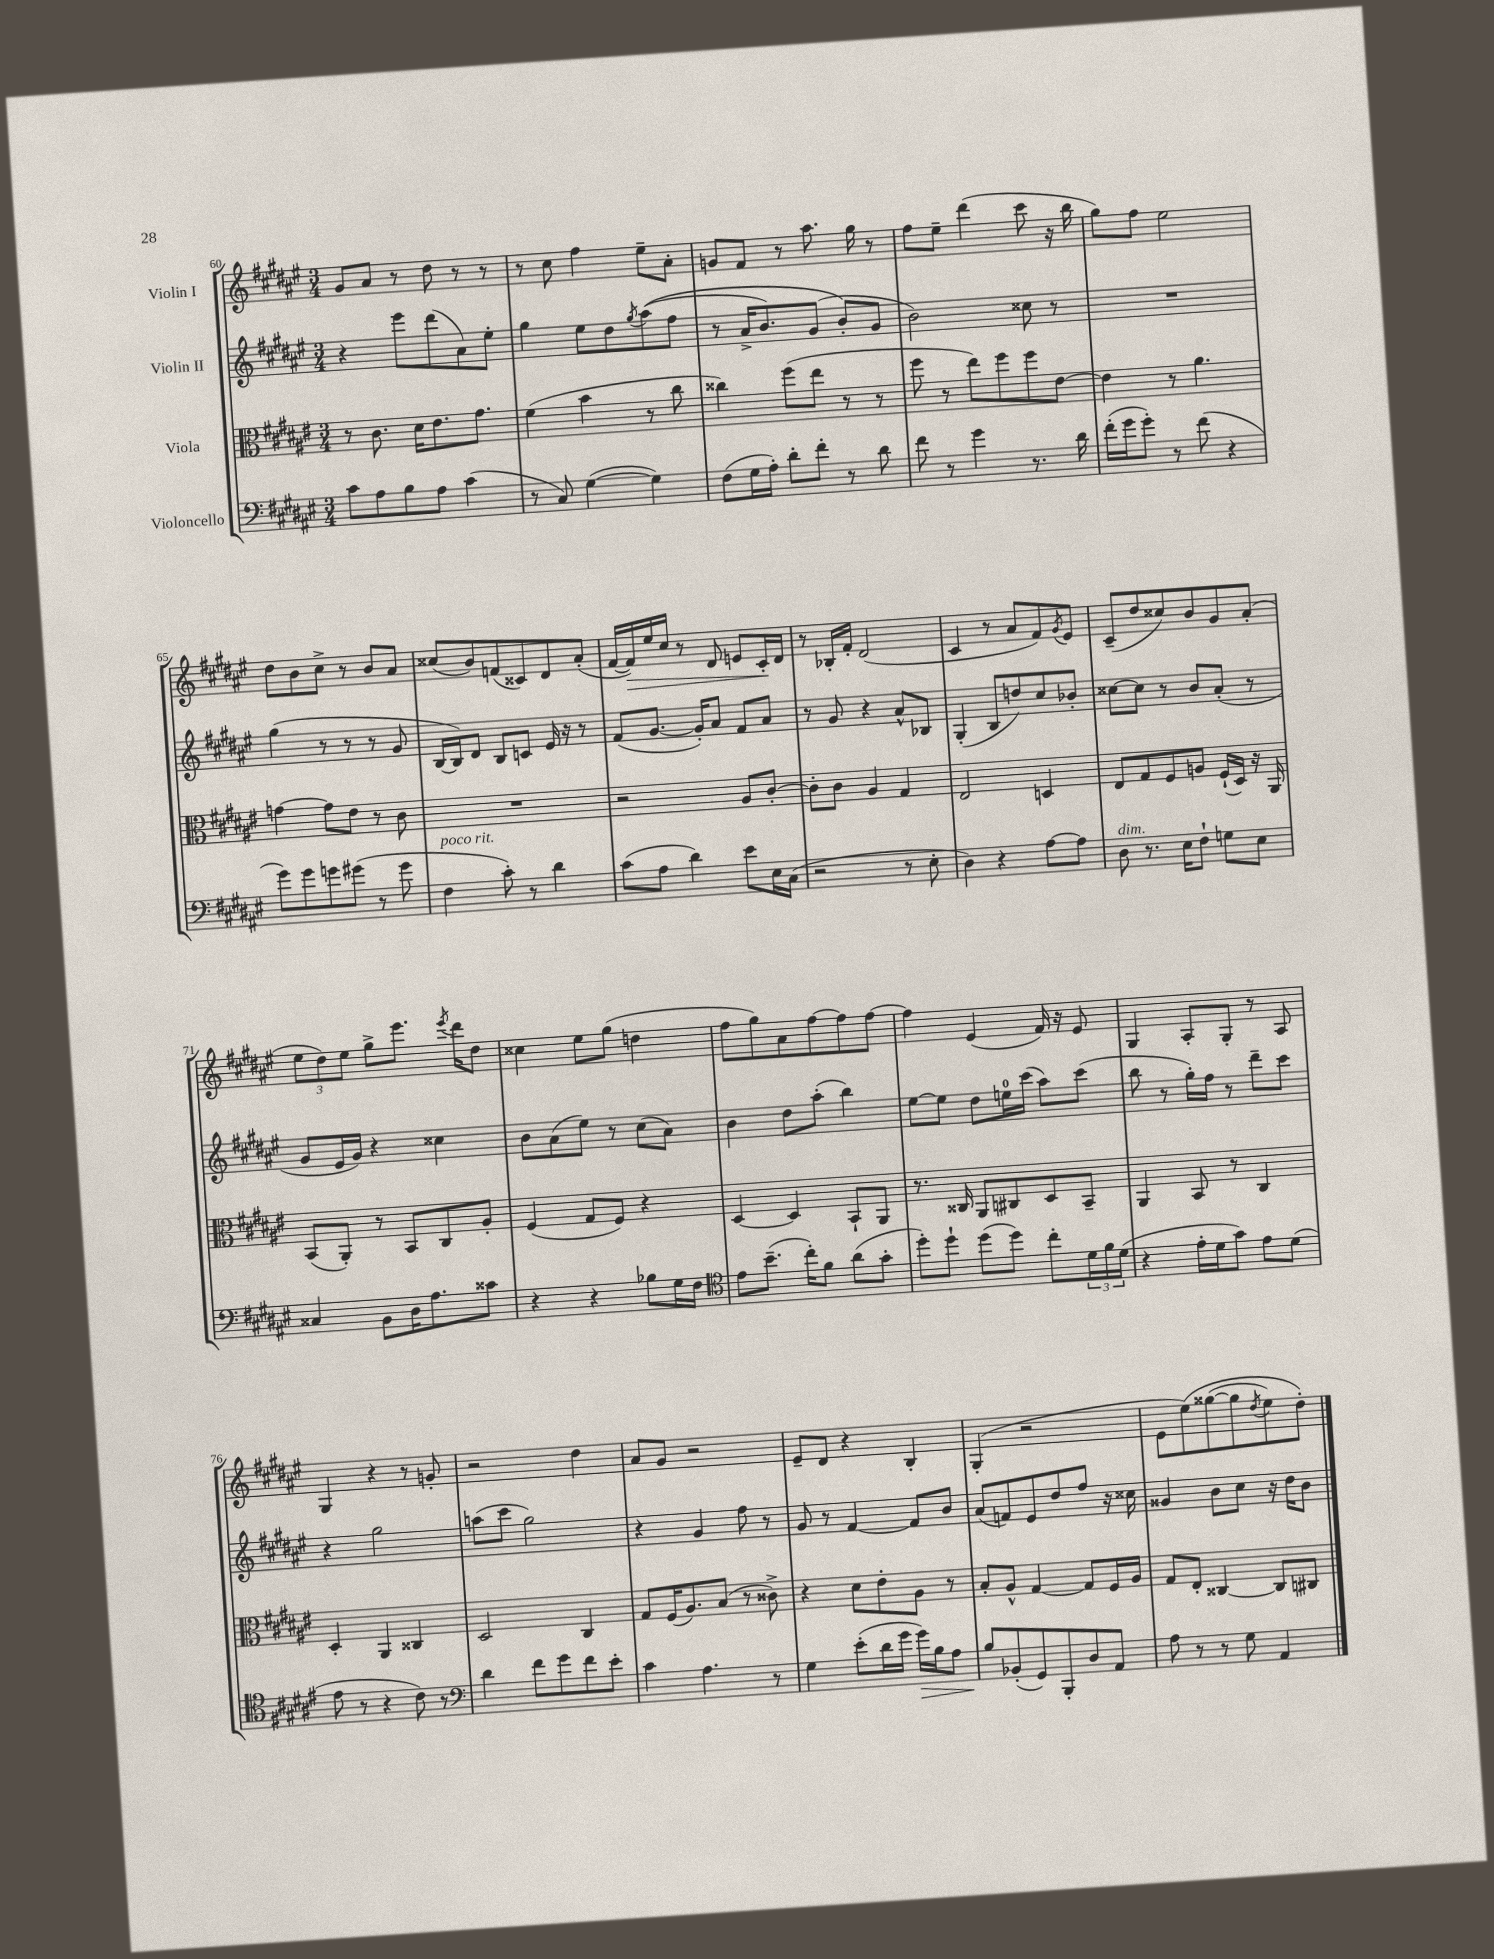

**kern	**kern	**kern	**kern
*staff4	*staff3	*staff2	*staff1
*clefF4	*clefC3	*clefG2	*clefG2
*k[f#c#g#d#a#e#]	*k[f#c#g#d#a#e#]	*k[f#c#g#d#a#e#]	*k[f#c#g#d#a#e#]
*M3/4	*M3/4	*M3/4	*M3/4
8c#\L	8r	4r	8g#/L
8A#\	8.c#\	.	8a#/J
8B\	.	8eee#\L	8r
.	16d#\LK	.	.
8A#\J	8.e#\	(8ddd#\	8dd#\
(4c#\	.	8a#\)	8r
.	8.g#\J	.	.
.	.	8ee#'\J	8r
=	=	=	=
8r	(4f#\	4gg#\	8r
8C#/)	.	.	8cc#\
([4G#\	4b\	8ee#\L	4ff#\
.	.	8dd#\	.
.	.	8qgg#/	.
4G#\])	8r	&((8aa#\	8ee#~\L
.	8cc#\	8ff#\J	8a#'\J
=	=	=	=
(8F#\L	4cc##\)	8r	8g/L
16G#\L	.	16a#^/LK	8f#/J
16A#'\JJ)	.	8.b/)	.
8d#'\L	(8ff#\L	.	8r
8f#'\J	8ee#\J	(8g#/J	8.aa#\
8r	8r	8b'/L&)	.
.	.	.	16gg#\
8d#\	8r	8g#/J	8r
=	=	=	=
8f#\	8ff#\	2b\)	8ff#\L
8r	8r	.	8ee#~\J
4g#\	8ee#\L)	.	(4ddd#\
.	8ff#\	.	.
8.r	8ff#\	8cc##\	8ccc#\
.	[8e#\J	8r	16r
16d#\	.	.	16bb\
=	=	=	=
(16f#'\LL	4e#\]	2.r	8gg#\L)
16g#\J	.	.	.
8g#'\J)	.	.	8ff#\J
8r	8r	.	2ee#\
(8f#\	4.a#\	.	.
4r	.	.	.
=	=	=	=
8g#\L)	[4g\	(4gg#\	8dd#\L
8g#\	.	.	8b\
8g\	8g\]L	8r	8cc#^\J
(8g#\J	8e#\J	8r	8r
8r	8r	8r	8b/L
8g#\	8c#\	8g#/	8a#/J
=	=	=	=
4F#\	2.r	[16B/LL	(8cc##/L
.	.	16B/]J)	.
.	.	8d#/J	8b/)
8c#'\)	.	8B/L	(8f/
8r	.	8c/J	8c##/)
4d#\	.	16e#/	8d#/
.	.	16r	.
.	.	8r	(8a#'/J
=	=	=	=
(8c#\L	2r	(8f#/L	[16f#/LL
.	.	.	16f#/])
8A#\J	.	[8.g#/J	16ee#/
.	.	.	16cc#/JJ
4d#\)	.	.	8r
.	.	16g#'/]LK)	.
.	.	8a#/J	8d#/
8e#\L	8A#/L	8f#/L	8e/L
16E#\L	[8c#'/J	8a#/J	16c#'/L
(16C#\JJ	.	.	16d#/JJ
=	=	=	=
2r	8c#'\]L	8r	8r
.	8c#\J	8g#/	16B-'/LL
.	.	.	16f#'/JJ
.	4A#/	4r	(2d#/
8r	4G#/	8a#^^/L	.
8E#'\	.	8B-/J	.
=	=	=	=
4D#\)	2E#/	(4G#'/	4c#/
4r	.	8B/L	8r
.	.	8dd/)	8a#/L
[8A#\L	4D/	8cc#/	8f#/)
.	.	.	8qg#/
8A#\]J	.	8b-'/J	8e#/J
=	=	=	=
8D#\	8E#/L	[8cc##\L	(8c#~/L
8.r	8G#/	8cc##\]J	8dd#/
.	8F#/	8r	8cc##/)
16E#\LK	.	.	.
8F#`\J	8A/J	8b/L	8b/
8G\L	(16F#`/LL	(8a#'/J	8g#/
.	16D#/JJ)	.	.
8E#\J	16r	8r	(8a#'/J
.	16AA#/	.	.
=	=	=	=
4C##/	(8BB/L	8g#/L	12ee#\L
.	.	.	12dd#\)
.	8AA#'/J)	16e#/L	.
.	.	.	12ee#\J
.	.	16g#/JJ)	.
8BB\L	8r	4r	8gg#^\L
16D#\K	8BB/L	.	8.eee#\J
8.A#\	.	.	.
.	8C#/	4cc##\	.
.	.	.	8qeee#/
.	.	.	16ddd#\LK
8c##\J	8A#'/J	.	8dd#\J
=	=	=	=
4r	(4F#/	8b\L	4cc##\
.	.	(8a#\	.
4r	8G#/L	8ee#\J)	8ee#\L
.	8F#/J)	8r	(8gg#\J
8B-\L	4r	(8cc#\L	4dd\
16G#\L	.	8a#\J)	.
16F#\JJ	.	.	.
=	=	=	=
*clefC4	*	*	*
8e#\L	[4D#/	4b\	8ff#\L
(8.b~\J	.	.	8gg#\)
.	4D#/]	8dd#\L	8a#\
16cc#'\LK)	.	.	.
8f#\J	.	(8aa#'\J	[8ff#\
(8a#\L	8BB`/L	4bb\)	8ff#\]
8g#'\J	8AA#/J	.	[8ff#\J
=	=	=	=
8dd#'\L)	8.r	[8ee#\L	4ff#\]
8dd#`\J	.	8ee#\]J	.
.	16C##/	.	.
(8dd#\L	8AA#/L	8dd#\L	(4e#/
8dd#\J)	8C#/	16ee\L	.
.	.	(16ccc#\JJ	.
8cc#'\L	8D#/	8aa#\L)	16f#/)
.	.	.	16r
24d#\L	8BB~/J	(8ccc#\J	8e#/
24f#\	.	.	.
(24d#\JJ	.	.	.
=	=	=	=
4r	4AA#/	8bb\	4G#/
.	.	8r	.
16e#'\LL	8BB/	16gg#'\LL)	8A#'/L
16d#\J	.	16ff#\JJ	.
8g#\J)	8r	8r	8G#'/J
8e#\L	4C#/	8ddd#~\L	8r
(8d#\J	.	8ccc#\J	8A#/
=	=	=	=
8e#\	4D#'/	4r	4G#/
8r	.	.	.
4r	4AA#/	2gg#\	4r
8c#\)	4C##/	.	8r
8r	.	.	8g'/
=	=	=	=
*clefF4	*	*	*
4d#\	2D#/	(8aa\L	2r
.	.	8ccc#\J	.
8f#\L	.	2gg#\)	.
8g#\	.	.	.
8f#\	4C#/	.	4dd#\
8e#'\J	.	.	.
=	=	=	=
4c#\	8G#/L	4r	8a#/L
.	(16F#/K	.	8g#/J
.	8.A#/)	.	.
4.A#\	.	4g#/	2r
.	(8B/J	.	.
.	8r	8ff#\	.
8r	8c##^\)	8r	.
=	=	=	=
4G#\	4r	8g#/	8e#~/L
.	.	8r	8d#/J
(8e#'\L	8d#\L	[4f#/	4r
16d#\L	8e#'\	.	.
16g#\JJ	.	.	.
16g#\LL)	8A#\J	8f#/]L	4B'/
16B\J	.	.	.
8A#\J	8r	8b/J	.
=	=	=	=
8B/L	8B'/L	(8a#/L	(4G#'/
(8BB-'/	8A#^^/J	8f/)	.
8GG#/)	[4G#/	8e#/	2r
8BBB'/	.	8dd#/	.
8D#/	8G#/]L	8ff#/J	.
8AA#/J	16F#/L	16r	.
.	16A#/JJ	16cc##\	.
=	=	=	=
8A#\	8G#/L	4g##/	8e#\L
8r	8E#'/J	.	&(8ee#\)
8r	[4C##/	8b\L	([8gg##\
8G#\	.	8cc#\J	8gg##\]
.	.	.	8qdd#/
4AA#/	8C##/]L	16r	8ee#\)
.	.	16dd#\LK	.
.	8C#/J	8b\J	8dd#'\J&)
==	==	==	==
*-	*-	*-	*-
